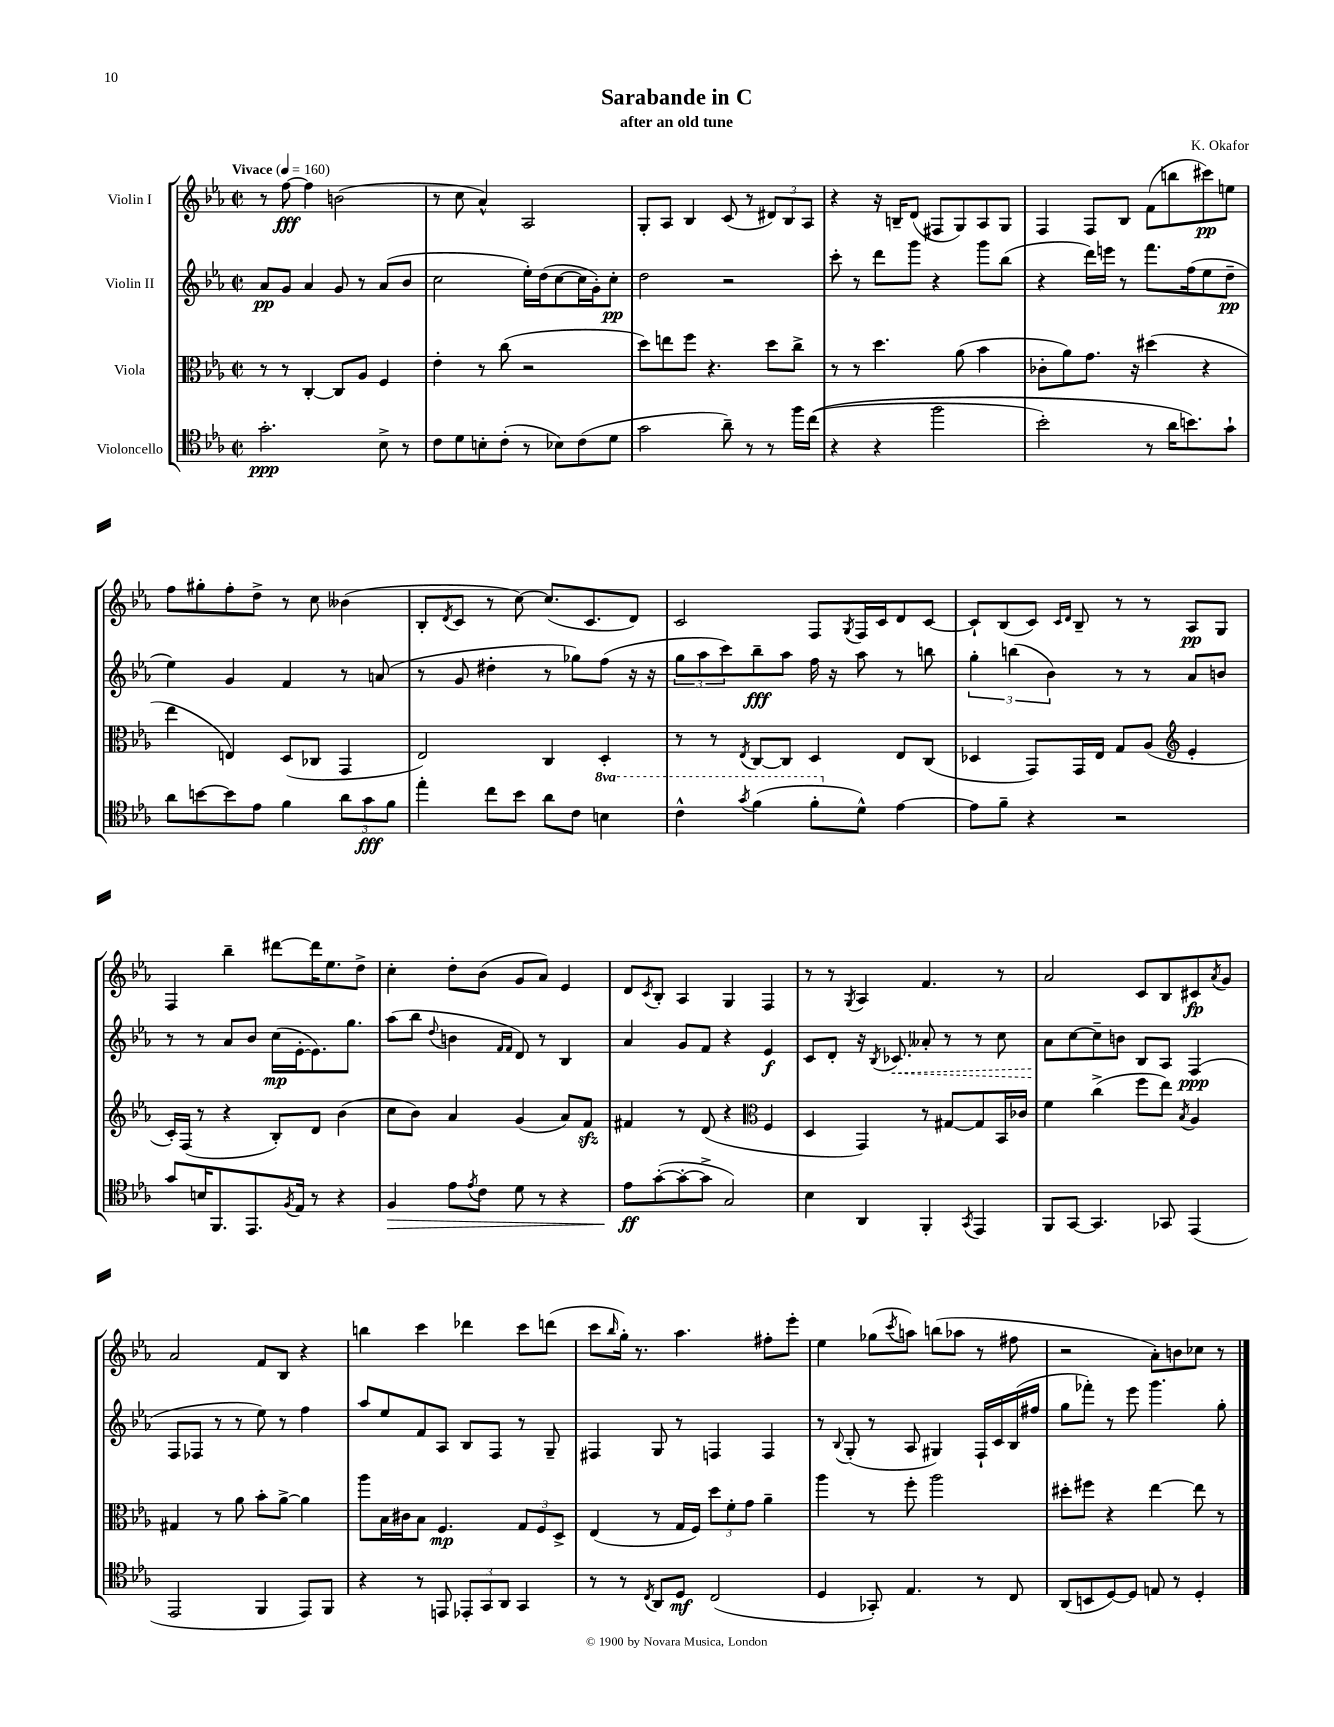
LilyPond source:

\header { title = "Sarabande in C" composer = "K. Okafor" subtitle = "after an old tune" }
<<
\new StaffGroup <<
\new Staff = "s0" \with { instrumentName = "Violin I" } {
    \clef treble \key ees \major \defaultTimeSignature \time 2/2 \tempo "Vivace" 4 = 160
    r8 f''8~\fff f''4 b'2( |
    r8 c''8 aes'4-^) aes2 |
    g8-. aes8 bes4 c'8( r8 \tuplet 3/2 { dis'8) bes8 aes8 } |
    r4 r16 b16-- d'8( fis8 g8) aes8 g8 |
    f4 f8 bes8 f'8( b''8 cis'''8\pp) e''8 |
    f''8 gis''8-. f''8-. d''8-> r8 c''8 beses'4( |
    bes8-. \acciaccatura { d'8 } c'8 r8 c''8~) c''8.( c'8. d'8) |
    c'2 f8 \acciaccatura { g8 } f16 c'16 d'8 c'8~ |
    c'8-! bes8( c'8) \grace { c'16 d'16 } bes8-- r8 r8 aes8\pp g8 |
    f4 bes''4-- dis'''8~ dis'''16 ees''8. d''8-> |
    c''4-. d''8-. bes'8( g'8 aes'8) ees'4 |
    d'8 \acciaccatura { c'8 } bes8-. aes4 g4 f4 |
    r8 r8 \acciaccatura { g8 } aes4 f'4. r8 |
    aes'2 c'8 bes8 cis'8\fp \acciaccatura { aes'8 } g'8 |
    aes'2 f'8 bes8 r4 |
    b''4 c'''4 des'''4 c'''8 d'''8( |
    c'''8 \grace { bes''16 } g''16-.) r8. aes''4. fis''8-. ees'''8-. |
    ees''4 ges''8( \acciaccatura { c'''8 } a''8) b''8( aes''8 r8 fis''8 |
    r2 aes'8-.) b'8 ces''8 r8 \bar "|." |
}
\new Staff = "s1" \with { instrumentName = "Violin II" } {
    \clef treble \key ees \major \defaultTimeSignature \time 2/2
    aes'8\pp g'8 aes'4 g'8 r8 aes'8( bes'8 |
    c''2 ees''16-.) d''16( c''8~ c''16 g'16-.) c''8-.\pp |
    d''2 r2 |
    c'''8-. r8 d'''8 g'''8 r4 g'''8 bes''8( |
    r4 d'''16) e'''16 r8 f'''8. f''16( ees''8 d''8--\pp |
    ees''4) g'4 f'4 r8 a'8( |
    r8 g'8 dis''4-. r8 ges''8) f''8( r16 r16 |
    \tuplet 3/2 { g''8 aes''8 c'''8) } bes''8--\fff aes''8 f''16 r16 aes''8 r8 b''8 |
    \tuplet 3/2 { g''4-. b''4( bes'4) } r8 r8 aes'8 b'8 |
    r8 r8 aes'8 bes'8 c''16\mp( ees'16~-. ees'8.) g''8. |
    aes''8( bes''8 \appoggiatura { d''8 } b'4 \grace { f'16 f'16 } d'8) r8 bes4 |
    aes'4 g'8 f'8 r4 ees'4\f |
    c'8 d'8-. r16 \acciaccatura { bes8 } \once \override Hairpin.style = #'dashed-line ces'8.\< aeses'8-. r8 r8 c''8 |
    aes'8\! c''8~ c''8-- b'8 bes8 aes8 f4\ppp( |
    f8 fes8 r8 r8 ees''8) r8 f''4 |
    aes''8 ees''8 f'8 aes8 bes8 f8 r8 g8-- |
    fis4 g8 r8 f4 f4 |
    r8 \appoggiatura { bes8 } g8-.( r8 aes8 gis4) f16-! c'16 bes16( fis''16 |
    g''8 fes'''8-.) r8 ees'''8 g'''4. g''8-. \bar "|." |
}
\new Staff = "s2" \with { instrumentName = "Viola" } {
    \clef alto \key ees \major \defaultTimeSignature \time 2/2
    r8 r8 c4~-. c8 aes8 f4 |
    ees'4-. r8 c''8( r2 |
    d''8) e''8 f''8 r4. d''8 c''8-> |
    r8 r8 d''4. aes'8( bes'4 |
    ces'8-. aes'8) g'8. r16 dis''4( r4 |
    ees''4 e4) d8( ces8 g,4 |
    ees2) c4 d4-. |
    r8 r8 \acciaccatura { ees8 } c8~ c8 d4 ees8 c8( |
    des4 g,8) g,16 ees16 g8 aes8( \clef treble ees'4-. |
    c'16-.) f16( r8 r4 bes8-.) d'8 bes'4( |
    c''8 bes'8) aes'4 g'4( aes'8) f'8\sfz |
    fis'4 r8 d'8( r4 \clef alto f4 |
    d4 g,4) r8 gis8~ gis8 bes,16 ces'16 |
    f'4 c''4->( f''8 ees''8) \acciaccatura { bes8 } aes4 |
    gis4 r8 aes'8 bes'8-. aes'8~-> aes'4 |
    aes''8 bes16 cis'16 bes8 f4.\mp \tuplet 3/2 { g8 f8 d8-> } |
    ees4( r8 g16 f16) \tuplet 3/2 { d''8 f'8-. g'8 } aes'4-- |
    aes''4 r8 f''8-. aes''2 |
    dis''8-. fis''8 r4 ees''4~ ees''8 r8 \bar "|." |
}
\new Staff = "s3" \with { instrumentName = "Violoncello" } {
    \clef tenor \key ees \major \defaultTimeSignature \time 2/2 \set Staff.ottavationMarkups = #ottavation-simple-ordinals
    g'2.-.\ppp bes8-> r8 |
    c'8 d'8 b8-. c'8-.( r8 bes8) c'8( d'8 |
    g'2 aes'8--) r8 r8 f''16 c''16(\( |
    r4 r4 f''2 |
    bes'2-.) r8 aes'16 b'8.\) g'8-! |
    aes'8 b'8~ b'8 ees'8 f'4 \tuplet 3/2 { aes'8 g'8\fff f'8 } |
    ees''4-. c''8 bes'8 aes'8 c'8 \ottava #1 b'4 |
    c''4-^ \acciaccatura { g''8 } f''4( f''8-. \ottava #0 d'8-^) ees'4~ |
    ees'8 f'8-- r4 r2 |
    g'8 b16 f,8. ees,8. \acciaccatura { f8 } ees16 r8 r4 |
    f4\> ees'8 \acciaccatura { ees'8 } c'8 d'8 r8 r4 |
    ees'8\ff\! g'8~-.( g'8~-. g'8-> g2) |
    bes4 aes,4 f,4-. \acciaccatura { g,8 } ees,4 |
    f,8 g,8~ g,4. ges,8 ees,4( |
    ees,2 f,4 ees,8) f,8 |
    r4 r8 e,8 \tuplet 3/2 { ees,8-. g,8 aes,8 } g,4 |
    r8 r8 \acciaccatura { c8 } aes,8 d8\mf c2( |
    d4 ges,8-.) ees4. r8 c8 |
    aes,8( b,8 d8~) d8 e8 r8 d4-. \bar "|." |
}
>>
>>
\layout { \context { \Score \remove "Bar_number_engraver" } }
